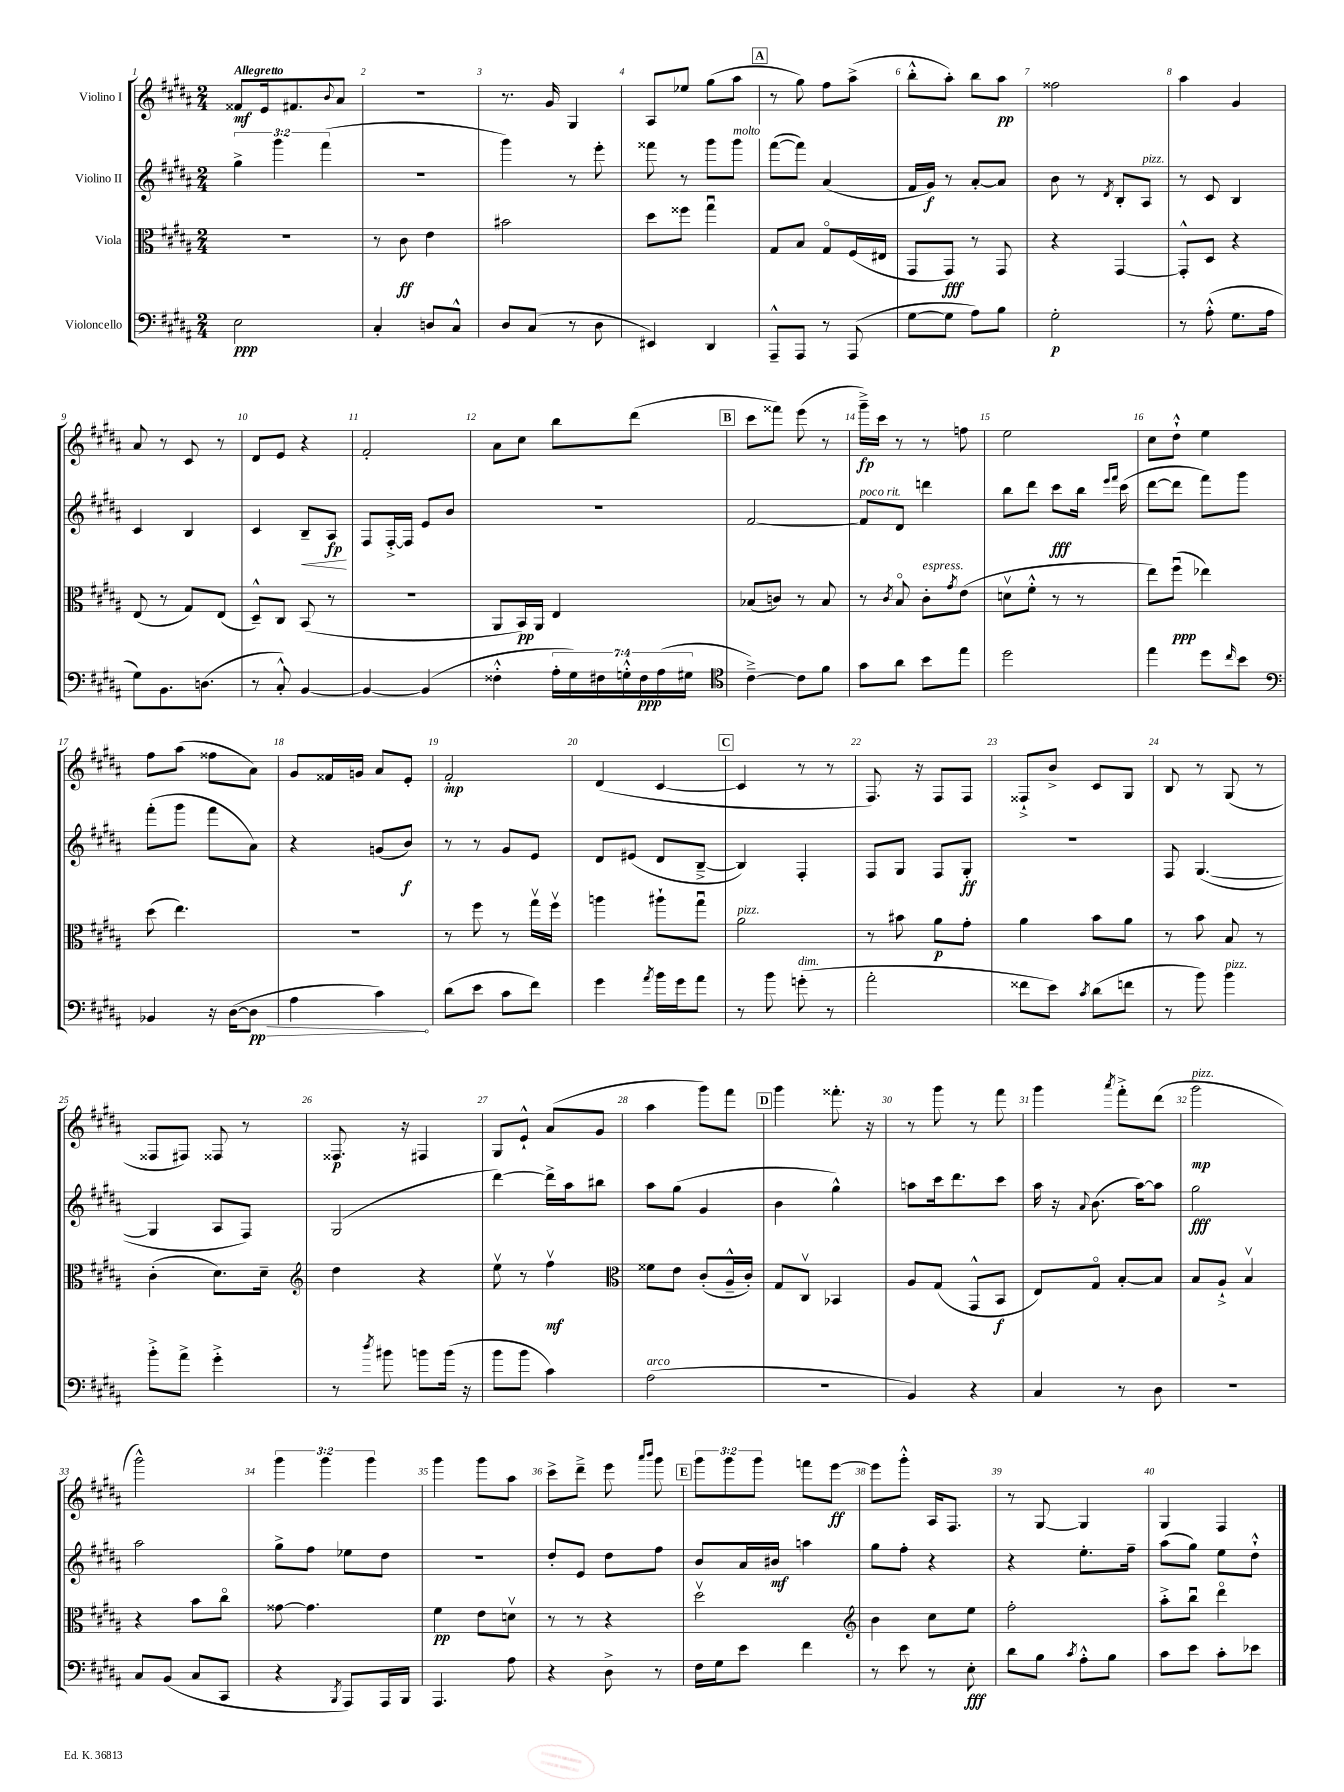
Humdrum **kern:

**kern	**kern	**kern	**kern
*staff4	*staff3	*staff2	*staff1
*clefF4	*clefC3	*clefG2	*clefG2
*k[f#c#g#d#a#]	*k[f#c#g#d#a#]	*k[f#c#g#d#a#]	*k[f#c#g#d#a#]
*M2/4	*M2/4	*M2/4	*M2/4
2E\	2r	6gg#^\	8f##/L
.	.	.	16e/k
.	.	6ggg#\	.
.	.	.	8.f#/
.	.	(6fff#\	.
.	.	.	8qqb/
.	.	.	8a#/J
=	=	=	=
4C#'/	8r	2r	2r
.	8c#\	.	.
8D/L	4e\	.	.
8C#^^/J	.	.	.
=	=	=	=
8D#/L	2b#\	4ggg#\)	8.r
(8C#/J	.	.	.
.	.	.	16g#/
8r	.	8r	4G#/
8D#\	.	8eee'\	.
=	=	=	=
4EE#/)	8dd#\L	8fff##\	8A#/L
.	8ff##\J	8r	8ee-/J
4DD#/	4gg#u\	8ggg#\L	(8gg#\L
.	.	8ggg#\J	8aa#\J
=	=	=	=
8AAA#~^^/L	8G#/L	([8fff#\L	8r
8AAA#/J	8B/J	8fff#\]J)	8gg#\)
8r	8G#o/L	(4a#/	8ff#\L
(8AAA#/	(16F#/L	.	(8aa#^\J
.	16E#/JJ	.	.
=	=	=	=
[8G#\L	8GG#/L	16f#/LL	8bb'^^\L
.	.	16g#/JJ)	.
8G#\]J	8GG#/J)	8r	8aa#'\J)
8A#\L)	8r	[8a#'/L	8bb\L
8B\J	8GG#/	8a#/]J	8aa#\J
=	=	=	=
2G#'\	4r	8b\	2ff##\
.	.	8r	.
.	.	8qd#/	.
.	[4GG#/	8B'/L	.
.	.	8A#/J	.
=	=	=	=
8r	8GG#'^^/]L	8r	4aa#\
(8A#'^^\	8D#/J	8c#/	.
8.G#\L	4r	4B/	4g#/
16A#\Jk	.	.	.
=	=	=	=
8G#\L)	(8E/	4c#/	8a#/
8.BB\	8r	.	8r
.	8G#/L)	4B/	8c#/
(8.D\J	.	.	.
.	(8E/J	.	8r
=	=	=	=
8r	8D#~^^/L)	4c#/	8d#/L
8C#'^^/)	8C#/J	.	8e/J
[4BB/	(8BB/	8B~/L	4r
.	8r	8A#/J	.
=	=	=	=
4BB/_	2r	8F#/L	2f#'/
.	.	[16F#'^/L	.
.	.	16F#/]JJ	.
(4BB/]	.	8e/L	.
.	.	8b/J	.
=	=	=	=
4F##'^^\	8AA#/L	2r	8a#\L
.	16BB/L)	.	8cc#\J
.	16AA#/JJ	.	.
28A#'\LL	4E/	.	8bb\L
28G#\)	.	.	.
28F#\	.	.	.
28G'^^\	.	.	.
.	.	.	(8ddd#\J
28F#\	.	.	.
(28A#\	.	.	.
28G#\JJ	.	.	.
=	=	=	=
*clefC4	*	*	*
[4c#~^\)	(8B-/L	[2f#/	8ccc#\L
.	8c/J)	.	8fff##\J)
8c#\]L	8r	.	(8eee\
8f#\J	8B-/	.	8r
=	=	=	=
8g#\L	8r	8f#/]L	16ggg#~^\LL)
.	.	.	16ccc#\JJ
.	8qc#/	.	.
8a#\J	8Bo/	8d#/J	8r
8b\L	8c#'\L	4ddd\	8r
.	8qg#/	.	.
8ee\J	(8e\J	.	8ff\
=	=	=	=
2dd#\	8dv\L	8bb\L	2ee\
.	8f#'^^\J	8ddd#\J	.
.	8r	8ccc#\L	.
.	8r	16bb\Jk	.
.	.	16qqeee/LL	.
.	.	16qqfff#/JJ	.
.	.	(16ccc#\	.
=	=	=	=
4ee\	8ee\L)	[8ddd#\L	8cc#\L
.	(8ff#u\J	8ddd#\]J	8dd#`^^\J
8dd#\L	4ee-\)	8fff#\L)	4ee\
16qqcc#/	.	.	.
8b\J	.	8ggg#\J	.
=	=	=	=
*clefF4	*	*	*
4BB-/	(8dd#\	(8fff#'\L	8ff#\L
.	4.ee\)	8ggg#\J	(8aa#\J
16r	.	8fff#\L	8ff##\L
([16D#\LK	.	.	.
8D#\]J	.	8a#\J)	8a#\J)
=	=	=	=
4A#\	2r	4r	8g#/L
.	.	.	16f##/L
.	.	.	16g/JJ
4c#\)	.	(8g/L	8a#/L
.	.	8b/J)	8e'/J
=	=	=	=
(8d#\L	8r	8r	2f#'/
8e\J	8ff#\	8r	.
8c#\L	8r	8g#/L	.
8f#\J)	16gg#v\LL	8e/J	.
.	16ff#v\JJ	.	.
=	=	=	=
4g#\	4aa\	8d#/L	(4d#/
.	.	(8e#/J	.
8qa#/	.	.	.
16b\LL	8aa#`\L	8d#/L	[4c#/
16g#\J	.	.	.
8a#\J	8gg#u\J	[8B~^/J	.
=	=	=	=
8r	2a#\	4B/])	4c#/]
8b\	.	.	.
(8g'\	.	4F#'/	8r
8r	.	.	8r
=	=	=	=
2a#'\	8r	8F#/L	8.F#/)
.	8b#\	8G#/J	.
.	.	.	16r
.	8a#\L	8F#/L	8F#/L
.	8g#'\J	8G#'/J	8F#/J
=	=	=	=
8f##\L	4a#\	2r	8F##`^/L
8e\J)	.	.	8b^/J
8qc#/	.	.	.
(8d#\L	8b\L	.	8c#/L
8f\J	8a#\J	.	8G#/J
=	=	=	=
8r	8r	8F#/	8B/
8b\)	8b\	([4.G#/	8r
4b\	8B/	.	(8G#/
.	8r	.	8r
=	=	=	=
8b'^\L	(4c#'\	4G#/]	8F##/L
8a#^\J	.	.	8F#/J)
4g#'^\	8.d#\L)	8A#/L	8F##/
.	.	8F#/J)	8r
.	16d#~\Jk	.	.
=	=	=	=
*	*clefG2	*	*
8r	4dd#\	(2G#/	8.F##/
8qdd#/	.	.	.
8b#\	.	.	.
.	.	.	16r
8b\L	4r	.	4F#/
(16b\Jk	.	.	.
16r	.	.	.
=	=	=	=
8b\L	8eev\	[4ddd#\)	8G#/L
8b\J	8r	.	8e`^^/J
4c#\)	4ff#v\	16ddd#^\]LL	(8a#/L
.	.	16aa#\J	.
.	.	8bb#\J	8g#/J
=	=	=	=
*	*clefC3	*	*
(2A#\	8f##\L	8aa#\L	4aa#\
.	8e\J	(8gg#\J	.
.	(8c#'/L	4g#/	8ggg#\L)
.	16A#~^^/L	.	8fff#\J
.	16c#'/JJ)	.	.
=	=	=	=
2r	8G#/L	4b\	4ggg#\
.	8C#v/J	.	.
.	4BB-/	4gg#^^\)	8.fff##'\
.	.	.	16r
=	=	=	=
4BB/)	8A#/L	8aa\L	8r
.	(8G#/J	16ccc#\k	8ggg#\
.	.	8.ddd#\	.
4r	8GG#^^/L	.	8r
.	8BB/J	8ccc#\J	8fff#\
=	=	=	=
4C#/	8E/L)	16aa#\	4ggg#\
.	.	16r	.
.	.	8qqa#/	.
.	8G#o/J	(8.b\	.
.	.	.	8qaaa#/
8r	[8B'/L	.	8fff#'^\L
.	.	[16aa#\LK)	.
8D#\	8B/]J	8aa#\]J	(8ddd#\J
=	=	=	=
2r	8B/L	2gg#\	2ggg#\
.	8A#`^/J	.	.
.	4Bv/	.	.
=	=	=	=
8C#/L	4r	2aa#\	2ggg#^^\)
(8BB/J	.	.	.
8C#/L	8b\L	.	.
8CC#/J	8cc#o\J	.	.
=	=	=	=
4r	[8g##\	8gg#^\L	6ggg#\
.	4.g##\]	8ff#\J	.
.	.	.	6ggg#\
8qBBB/	.	.	.
8AAA#/L)	.	8ee-\L	.
.	.	.	6ggg#\
16AAA#/L	.	8dd#\J	.
16BBB/JJ	.	.	.
=	=	=	=
4.AAA#/	4f#\	2r	4ggg#\
.	8e\L	.	8ggg#\L
8A#\	8dv\J	.	8aa#\J
=	=	=	=
4r	8r	8dd#'/L	8ccc#^\L
.	8r	8e/J	8ddd#~^\J
8D#^\	4r	8dd#\L	8eee\
.	.	.	16qqaaa#/LL
.	.	.	16qqbbb/JJ
8r	.	8ff#\J	8ggg#\
=	=	=	=
16F#\LL	2dd#v\	8b/L	12ggg#\L
16G#\J	.	.	.
.	.	.	12ggg#\
8e\J	.	16a#/L	.
.	.	.	12ggg#\J
.	.	16b#/JJ	.
4f#\	.	4aa\	8fff\L
.	.	.	[8eee\J
=	=	=	=
*	*clefG2	*	*
8r	4b\	8gg#\L	8eee\]L
8e\	.	8ff#'\J	8ggg#'^^\J
8r	8cc#\L	4r	16A#/LK
.	.	.	8.F#/J
8E'\	8ee\J	.	.
=	=	=	=
8d#\L	2ff#'\	4r	8r
8B\J	.	.	[8G#/
8qc#/	.	.	.
8A#'^^\L	.	8.ee'\L	4G#/]
8B\J	.	.	.
.	.	16ff#~\Jk	.
=	=	=	=
8c#\L	8aa#'^\L	(8aa#\L	4G#/
8e\J	8bbu\J	8gg#\J)	.
8c#'\L	4ddd#o\	8ee\L	4F#/
8e-\J	.	8dd#`^^\J	.
==	==	==	==
*-	*-	*-	*-
